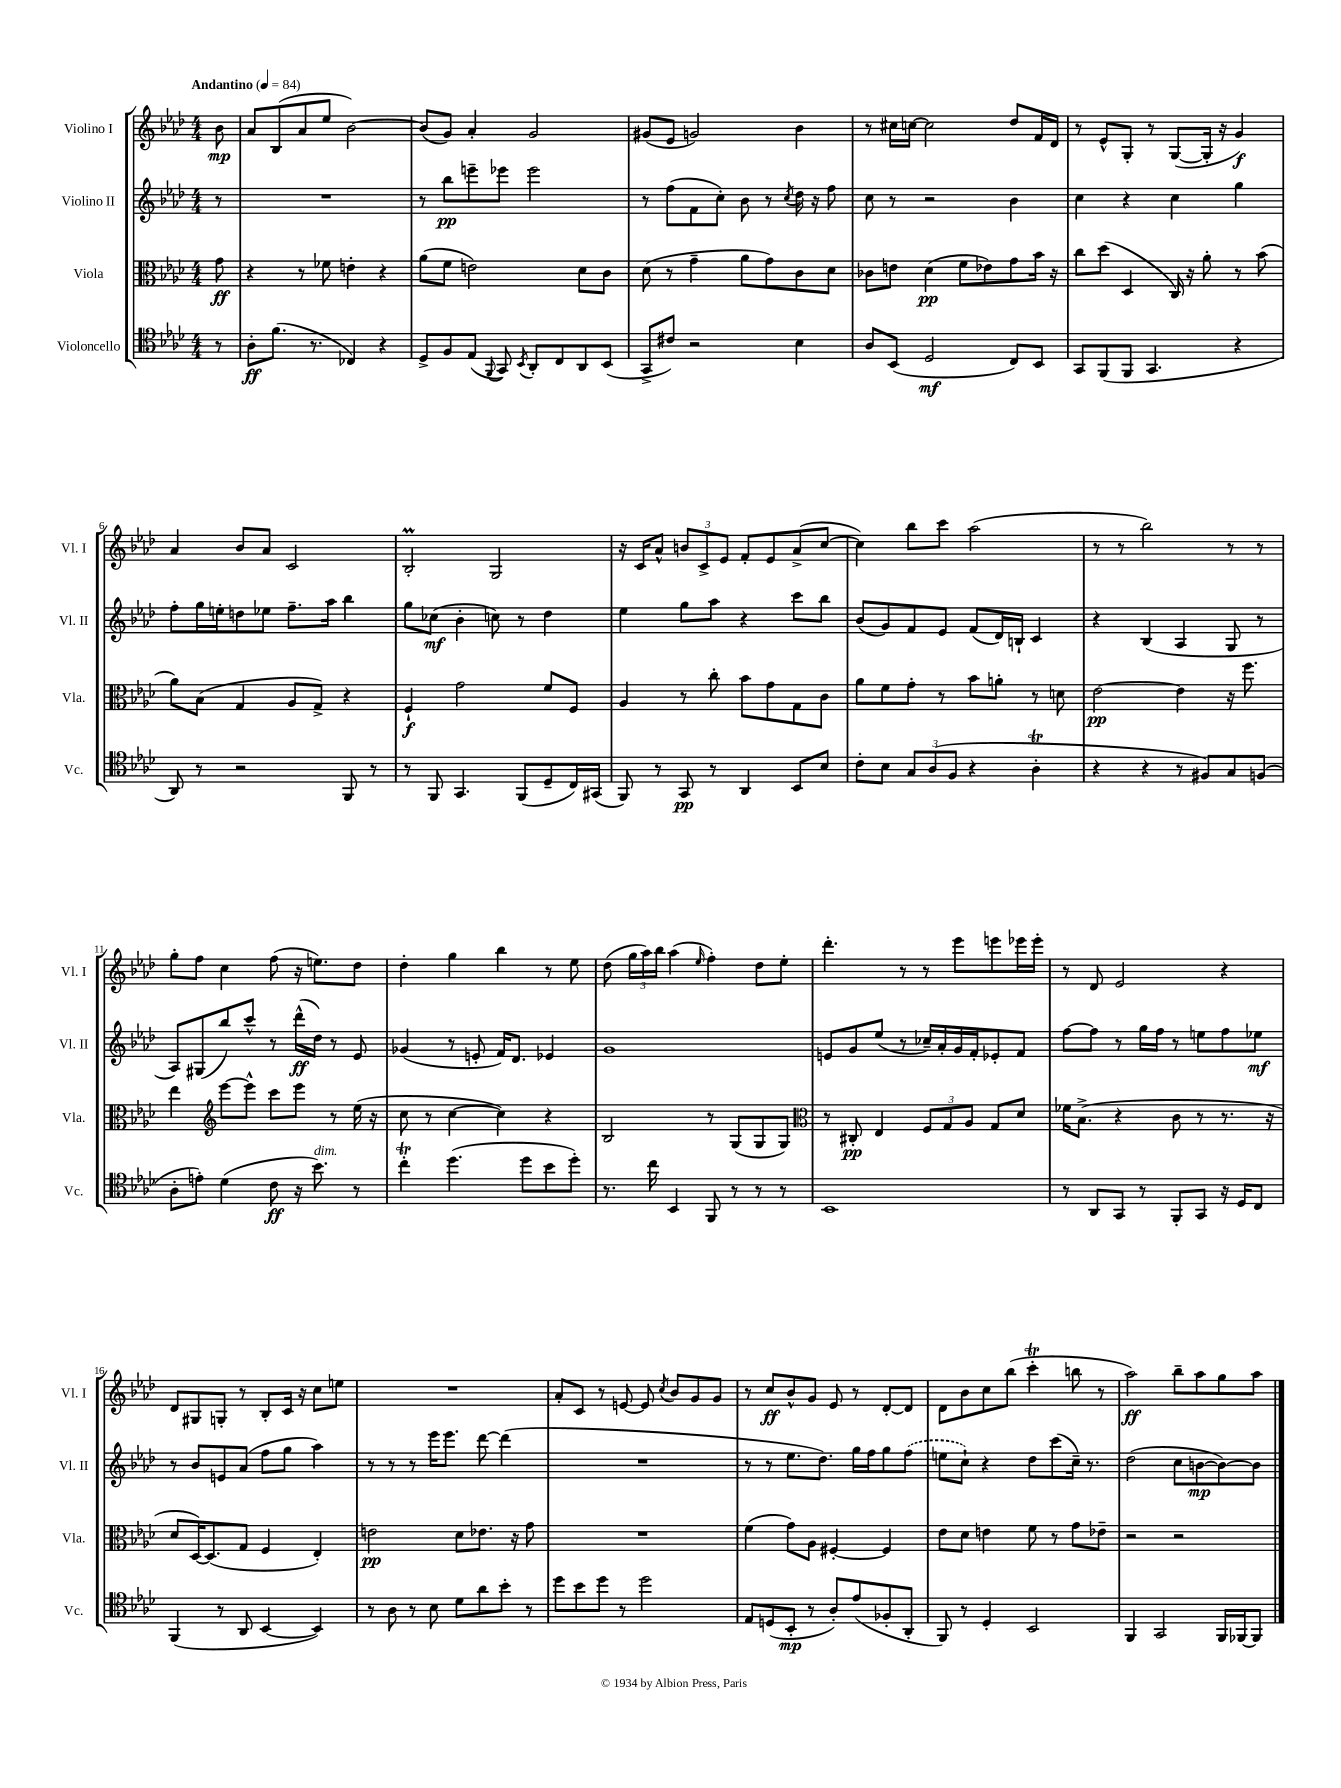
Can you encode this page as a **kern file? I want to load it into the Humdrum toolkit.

**kern	**dynam	**kern	**dynam	**kern	**dynam	**kern	**dynam
*part4	*part4	*part3	*part3	*part2	*part2	*part1	*part1
*staff4	*staff4	*staff3	*staff3	*staff2	*staff2	*staff1	*staff1
*I"Violoncello	*	*I"Viola	*	*I"Violino II	*	*I"Violino I	*
*I'Vc.	*	*I'Vla.	*	*I'Vl. II	*	*I'Vl. I	*
*clefC4	*	*clefC3	*	*clefG2	*	*clefG2	*
*k[b-e-a-d-]	*	*k[b-e-a-d-]	*	*k[b-e-a-d-]	*	*k[b-e-a-d-]	*
*M4/4	*	*M4/4	*	*M4/4	*	*M4/4	*
*MM84	*	*MM84	*	*MM84	*	*MM84	*
=	=	=	=	=	=	=	=
!	!	!	!	!	!	!LO:TX:a:B:t=Andantino	!
8r	.	8g\	ff	8r	.	8b-\	mp
=1	=1	=1	=1	=1	=1	=1	=1
8A-'\L	ff	4r	.	1r	.	8a-/L	.
(8.f\J	.	.	.	.	.	(8B-/	.
.	.	8r	.	.	.	8a-/	.
8.r	.	.	.	.	.	.	.
.	.	8f-X\	.	.	.	8ee-/J	.
4C-X/)	.	4en'\	.	.	.	[2b-\)	.
4r	.	4r	.	.	.	.	.
=2	=2	=2	=2	=2	=2	=2	=2
8D-^/L	.	(8a-\L	.	8r	.	(8b-/L]	.
8F/	.	8f\J	.	8bb-\L	pp	8g/J)	.
(8E-/J	.	2en\)	.	8eeen~\	.	4a-'/	.
8qqFF/	.	.	.	.	.	.	.
8GG/)	.	.	.	8eee-X\J	.	.	.
8qBB-/	.	.	.	.	.	.	.
8AA-'/L	.	.	.	2eee-\	.	2g/	.
8C/	.	.	.	.	.	.	.
8AA-/	.	8d-\L	.	.	.	.	.
(8BB-/J	.	8c\J	.	.	.	.	.
=3	=3	=3	=3	=3	=3	=3	=3
8GG^/L	.	(8d-\	.	8r	.	(8g#X/L	.
8c#X/J)	.	8r	.	(8ff\L	.	8e-/J	.
2r	.	4g~\	.	8f\	.	2gn/)	.
.	.	.	.	8cc'\J)	.	.	.
.	.	8a-\L	.	8b-\	.	.	.
.	.	8g\)	.	8r	.	.	.
.	.	.	.	8qcc/	.	.	.
4B-\	.	8c\	.	16dd-\	.	4b-\	.
.	.	.	.	16r	.	.	.
.	.	8d-\J	.	8ff\	.	.	.
=4	=4	=4	=4	=4	=4	=4	=4
8A-/L	.	8c-X\L	.	8cc\	.	8r	.
(8BB-/J	.	8en\J	.	8r	.	16cc#X\LL	.
.	.	.	.	.	.	[16ccn\JJ	.
2D-/	mf	(4d-\	pp	2r	.	2cc\]	.
.	.	8f\L	.	.	.	.	.
.	.	8e-X\)	.	.	.	.	.
8C/L)	.	8g\	.	4b-\	.	8dd-/L	.
8BB-/J	.	16b-\Jk	.	.	.	16f/L	.
.	.	16r	.	.	.	16d-/JJ	.
=5	=5	=5	=5	=5	=5	=5	=5
8GG/L	.	8cc\L	.	4cc\	.	8r	.
(8FF/	.	(8dd-\J	.	.	.	8e-^^/L	.
8FF/J	.	4D-/	.	4r	.	8G'/J	.
4.GG/	.	.	.	.	.	8r	.
.	.	16C/)	.	4cc\	.	([8G/L	.
.	.	16r	.	.	.	.	.
.	.	8a-'\	.	.	.	16G'/Jk]	.
.	.	.	.	.	.	16r	.
4r	.	8r	.	4gg\	.	4g/)	f
.	.	(8b-\	.	.	.	.	.
!!LO:LB:g=z
=6	=6	=6	=6	=6	=6	=6	=6
8AA-/)	.	8a-\L)	.	8ff'\L	.	4a-/	.
8r	.	(8B-\J	.	16gg\L	.	.	.
.	.	.	.	16een'\J	.	.	.
2r	.	4G/	.	8ddn\	.	8b-/L	.
.	.	.	.	8ee-X\J	.	8a-/J	.
.	.	8A-/L	.	8.ff~\L	.	2c/	.
.	.	8G^/J)	.	.	.	.	.
.	.	.	.	16aa-\Jk	.	.	.
8FF/	.	4r	.	4bb-\	.	.	.
8r	.	.	.	.	.	.	.
=7	=7	=7	=7	=7	=7	=7	=7
8r	.	4F`/	f	8gg\L	.	2B-M'/	.
8FF/	.	.	.	(8cc-X\J	mf	.	.
4.GG/	.	2g\	.	4b-'\	.	.	.
.	.	.	.	8ccn\)	.	2G/	.
(8FF/L	.	.	.	8r	.	.	.
8D-~/	.	8f/L	.	4dd-\	.	.	.
16C/L)	.	8F/J	.	.	.	.	.
(16GG#X/JJ	.	.	.	.	.	.	.
=8	=8	=8	=8	=8	=8	=8	=8
8FF/)	.	4A-/	.	4ee-\	.	16r	.
.	.	.	.	.	.	16c/KL	.
8r	.	.	.	.	.	8a-^^/J	.
8GG/	pp	8r	.	8gg\L	.	12bn/L	.
.	.	.	.	.	.	12c^/	.
8r	.	8cc'\	.	8aa-\J	.	.	.
.	.	.	.	.	.	12e-/J	.
4AA-/	.	8b-\L	.	4r	.	8f'/L	.
.	.	8g\	.	.	.	8e-/	.
8BB-/L	.	8G\	.	8ccc\L	.	(8a-^/	.
8B-/J	.	8c\J	.	8bb-\J	.	[8cc/J	.
=9	=9	=9	=9	=9	=9	=9	=9
8c'\L	.	8a-\L	.	(8b-/L	.	4cc\])	.
8B-\J	.	8f\	.	8g/)	.	.	.
12G/L	.	8g'\J	.	8f/	.	8bb-\L	.
(12A-/	.	.	.	.	.	.	.
.	.	8r	.	8e-/J	.	8ccc\J	.
12F/J	.	.	.	.	.	.	.
4r	.	8b-\L	.	(8f/L	.	(2aa-\	.
.	.	8an'\J	.	16d-/L)	.	.	.
.	.	.	.	16Bn`/JJ	.	.	.
4A-T'\	.	8r	.	4c/	.	.	.
.	.	8dn\	.	.	.	.	.
=10	=10	=10	=10	=10	=10	=10	=10
4r	.	[2e-\	pp	4r	.	8r	.
.	.	.	.	.	.	8r	.
4r	.	.	.	(4B-/	.	2bb-\)	.
8r	.	4e-\]	.	4A-/	.	.	.
8F#X/L)	.	.	.	.	.	.	.
8G/	.	16r	.	8G/	.	8r	.
.	.	8.ff\	.	.	.	.	.
(8Fn/J	.	.	.	8r	.	8r	.
!!LO:LB:g=z
=11	=11	=11	=11	=11	=11	=11	=11
8A-'\L	.	4ee-\	.	8A-/L)	.	8gg'\L	.
8en'\J)	.	.	.	(8G#X/	.	8ff\J	.
*	*	*clefG2	*	*	*	*	*
(4d-\	.	[8eee-\L	.	8bb-/)	.	4cc\	.
.	.	8eee-^^\J]	.	8ccc^^/J	.	.	.
8c\	ff	8ccc\L	.	8r	.	(8ff\	.
16r	.	8eee-\J	.	(16ddd-^^\LL	ff	16r	.
!LO:TX:a:i:t=dim.	!	!	!	!	!	!	!
8.b-\)	.	.	.	16dd-\JJ)	.	8.een\L)	.
.	.	8r	.	8r	.	.	.
8r	.	(16ee-\	.	8e-/	.	8dd-\J	.
.	.	16r	.	.	.	.	.
=12	=12	=12	=12	=12	=12	=12	=12
4cct'\	.	8cc\	.	(4g-X/	.	4dd-'\	.
.	.	8r	.	.	.	.	.
(4.dd-\	.	[4cc\	.	8r	.	4gg\	.
.	.	.	.	8en'/	.	.	.
.	.	4cc\])	.	16f/KL)	.	4bb-\	.
.	.	.	.	8.d-/J	.	.	.
8dd-\L	.	.	.	.	.	.	.
8b-\	.	4r	.	4e-X/	.	8r	.
8dd-'\J)	.	.	.	.	.	8ee-\	.
=13	=13	=13	=13	=13	=13	=13	=13
8.r	.	2B-/	.	1g	.	(8dd-\	.
.	.	.	.	.	.	24gg\LL	.
.	.	.	.	.	.	24aa-\)	.
16cc\	.	.	.	.	.	.	.
.	.	.	.	.	.	24bb-\JJ	.
4BB-/	.	.	.	.	.	(4aa-\	.
.	.	.	.	.	.	16qqee-/	.
8FF/	.	8r	.	.	.	4ff'\)	.
8r	.	(8G/L	.	.	.	.	.
8r	.	8G/	.	.	.	8dd-\L	.
8r	.	8G/J)	.	.	.	8ee-'\J	.
=14	=14	=14	=14	=14	=14	=14	=14
*	*	*clefC3	*	*	*	*	*
1BB-	.	8r	.	8en/L	.	4.ddd-'\	.
.	.	8C#X'/	pp	8g/	.	.	.
.	.	4E-/	.	(8ee-/J	.	.	.
.	.	.	.	8r	.	8r	.
.	.	12F/L	.	16cc-X~/LL)	.	8r	.
.	.	.	.	16a-'/	.	.	.
.	.	12G/	.	.	.	.	.
.	.	.	.	16g/	.	8eee-\L	.
.	.	12A-/J	.	.	.	.	.
.	.	.	.	16f'/J	.	.	.
.	.	8G/L	.	8e-X'/	.	8eeen\	.
.	.	8d-/J	.	8f/J	.	16eee-X\L	.
.	.	.	.	.	.	16eee-'\JJ	.
=15	=15	=15	=15	=15	=15	=15	=15
8r	.	16f-X\KL	.	[8ff\L	.	8r	.
.	.	(8.B-^\J	.	.	.	.	.
8AA-/L	.	.	.	8ff\J]	.	8d-/	.
8GG/J	.	4r	.	8r	.	2e-/	.
8r	.	.	.	16gg\LL	.	.	.
.	.	.	.	16ff\JJ	.	.	.
8FF'/L	.	8c\	.	8r	.	.	.
8GG/J	.	8r	.	8een\L	.	.	.
16r	.	8.r	.	8ff\	.	4r	.
16D-/KL	.	.	.	.	.	.	.
8C/J	.	.	.	8ee-X\J	mf	.	.
.	.	16r	.	.	.	.	.
!!LO:LB:g=z
=16	=16	=16	=16	=16	=16	=16	=16
(4FF/	.	8d-/L	.	8r	.	8d-/L	.
.	.	[16D-/K)	.	8b-/L	.	8G#X/	.
.	.	(8.D-/]	.	.	.	.	.
8r	.	.	.	8en/	.	8Gn'/J	.
8AA-/	.	8G/J	.	(8a-/J	.	8r	.
[4BB-/	.	4F/	.	8ff\L	.	8B-'/L	.
.	.	.	.	8gg\J	.	16c/Jk	.
.	.	.	.	.	.	16r	.
4BB-/])	.	4E-'/)	.	4aa-\)	.	8cc\L	.
.	.	.	.	.	.	8een\J	.
=17	=17	=17	=17	=17	=17	=17	=17
8r	.	2en\	pp	8r	.	1r	.
8A-\	.	.	.	8r	.	.	.
8r	.	.	.	8r	.	.	.
8B-\	.	.	.	16eee-\KL	.	.	.
.	.	.	.	8.eee-\J	.	.	.
8d-\L	.	8d-\L	.	.	.	.	.
8a-\	.	8.e-X\J	.	[8ddd-\	.	.	.
8b-'\J	.	.	.	(4ddd-\]	.	.	.
.	.	16r	.	.	.	.	.
8r	.	8g\	.	.	.	.	.
=18	=18	=18	=18	=18	=18	=18	=18
8dd-\L	.	1r	.	1r	.	8a-'/L	.
8b-\	.	.	.	.	.	8c/J	.
8dd-\J	.	.	.	.	.	8r	.
8r	.	.	.	.	.	[8en/	.
2dd-\	.	.	.	.	.	8e/]	.
.	.	.	.	.	.	8qcc/	.
.	.	.	.	.	.	8b-/L	.
.	.	.	.	.	.	8g/	.
.	.	.	.	.	.	8g/J	.
=19	=19	=19	=19	=19	=19	=19	=19
8E-/L	.	(4f\	.	8r	.	8r	.
(8Dn/	.	.	.	8r	.	8cc/L	ff
8BB-'/J	mp	8g\L)	.	8.ee-\L	.	8b-^^/	.
8r	.	8A-\J	.	.	.	8g/J	.
.	.	.	.	8.dd-\J)	.	.	.
8A-'/L)	.	[4F#X'/	.	.	.	8e-/	.
(8e-/	.	.	.	16gg\LL	.	8r	.
.	.	.	.	16ff\J	.	.	.
8F-X'/	.	4F#/]	.	8gg\	.	[8d-'/L	.
8AA-'/J	.	.	.	(8ff\J	.	8d-/J]	.
=20	=20	=20	=20	=20	=20	=20	=20
8FF/)	.	8e-\L	.	8een\L	.	8d-\L	.
8r	.	8d-\J	.	8cc`\J)	.	8b-\	.
4D-'/	.	4en\	.	4r	.	8cc\	.
.	.	.	.	.	.	(8bb-\J	.
2BB-/	.	8f\	.	8dd-\L	.	4ccct'\	.
.	.	8r	.	(8ccc\	.	.	.
.	.	8g\L	.	16cc~\Jk)	.	8bbn\	.
.	.	.	.	8.r	.	.	.
.	.	8e-X~\J	.	.	.	8r	.
=21	=21	=21	=21	=21	=21	=21	=21
4FF/	.	2r	.	(2dd-\	.	2aa-\)	ff
2GG/	.	.	.	.	.	.	.
.	.	2r	.	8cc\L	.	8bb-~\L	.
.	.	.	.	[8bn\	mp	8aa-\	.
16FF/LL	.	.	.	8b\_)	.	8gg\	.
[16FF-X/J	.	.	.	.	.	.	.
8FF-/J]	.	.	.	8b\J]	.	8aa-\J	.
==	==	==	==	==	==	==	==
*-	*-	*-	*-	*-	*-	*-	*-
